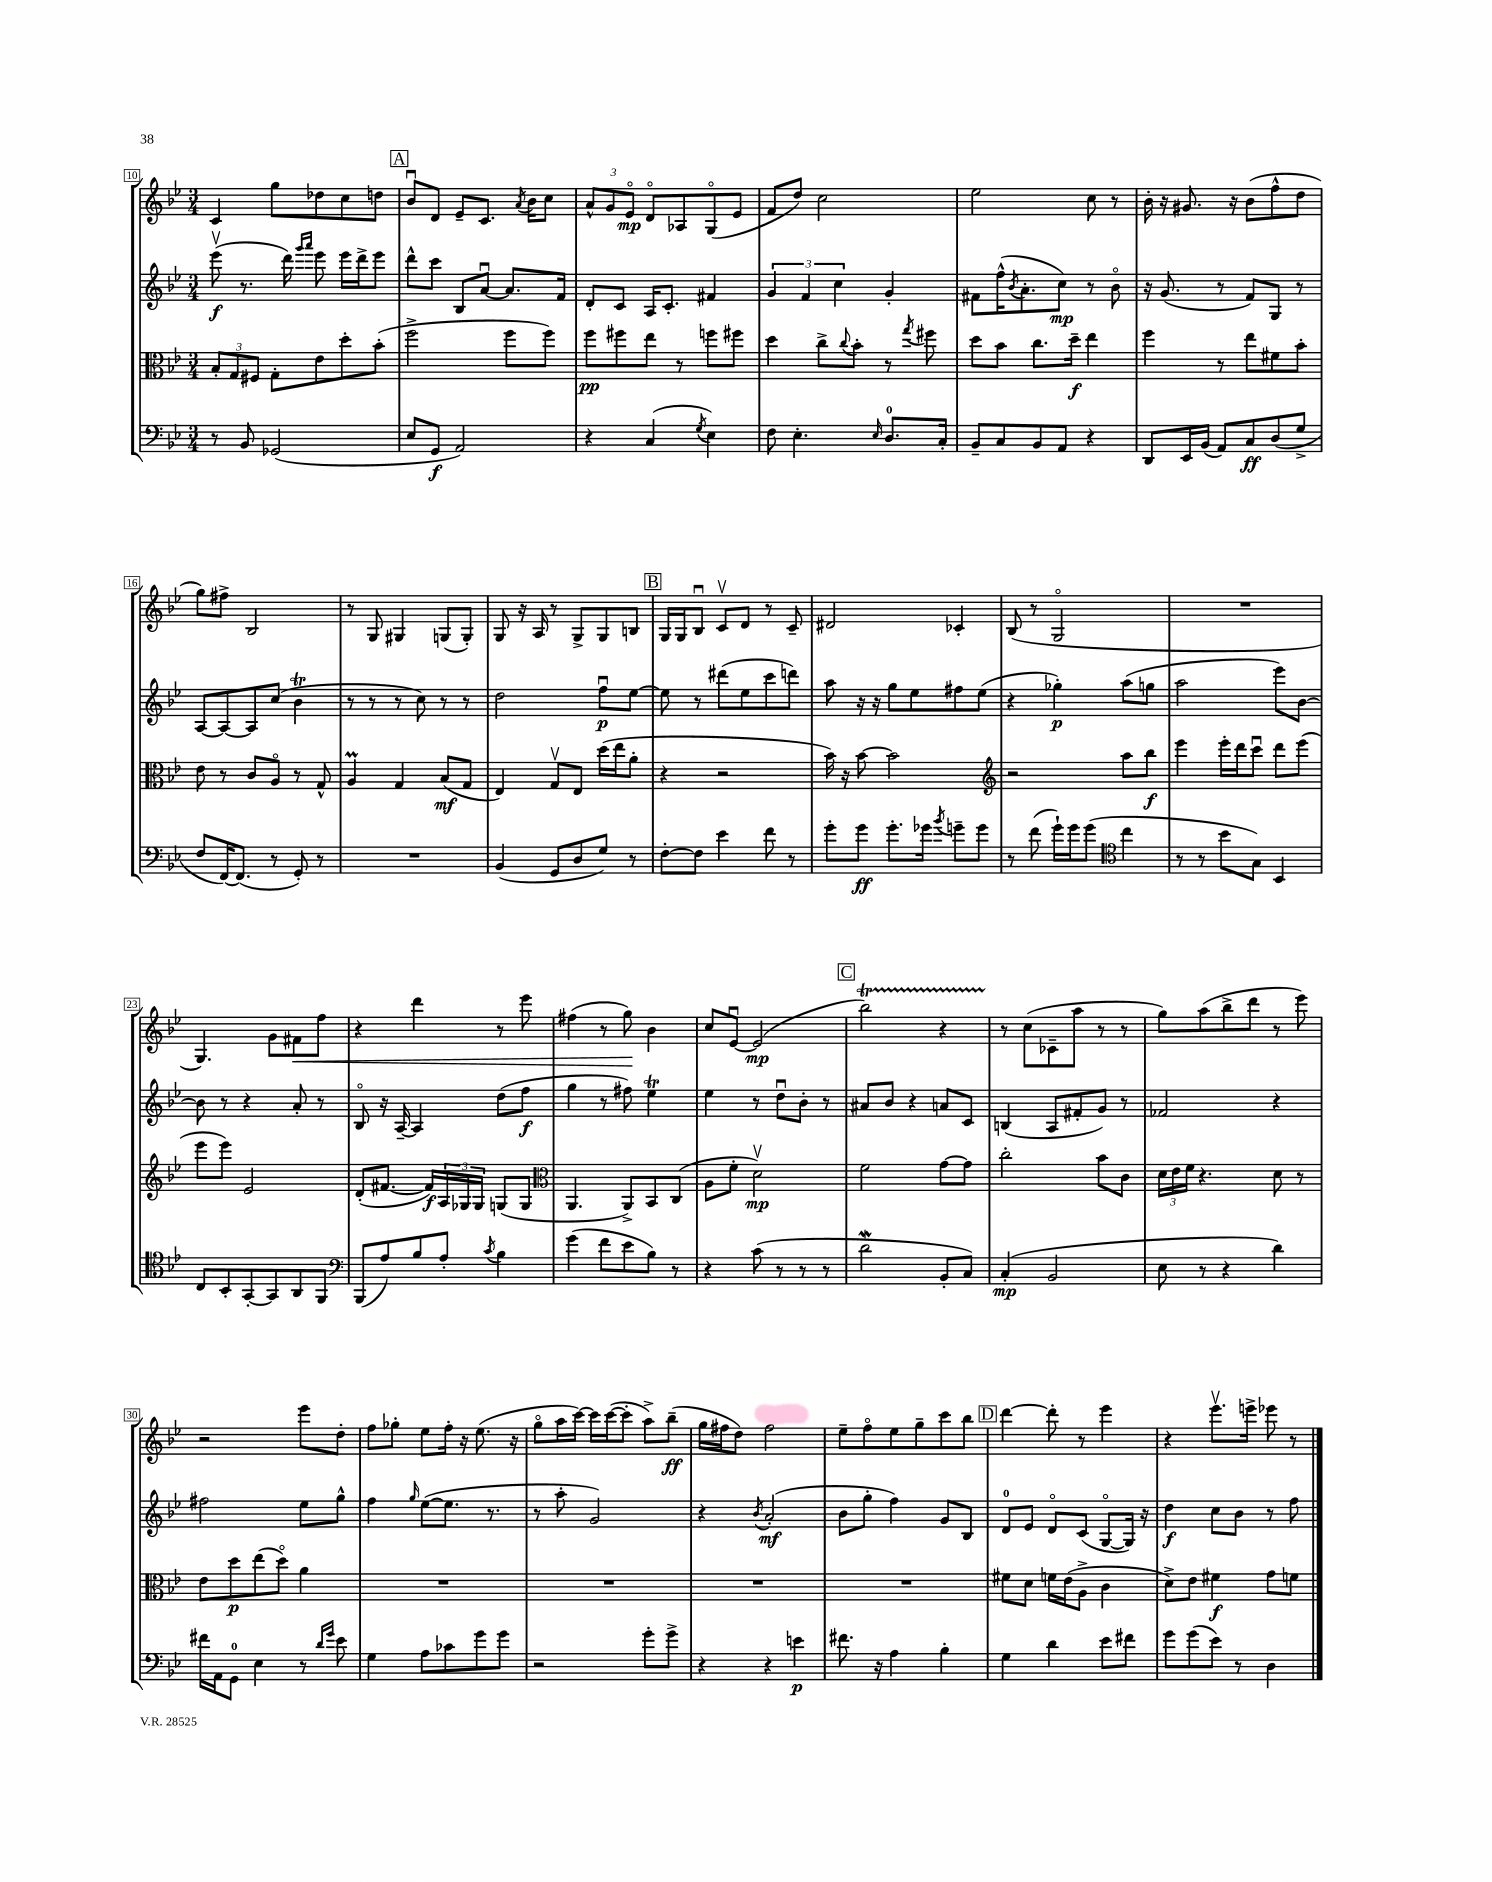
<<
\new StaffGroup <<
\new Staff = "s0" {
    \clef treble \key bes \major \numericTimeSignature \time 3/4
    c'4 g''8 des''8 c''8 d''8 |
    \mark \markup { \box "A" } bes'8\downbow d'8 ees'8-- c'8. \acciaccatura { a'8 } bes'16 c''8 |
    \tuplet 3/2 { a'8-^ g'8 ees'8\flageolet\mp } d'8\flageolet aes8 g8\flageolet( ees'8 |
    f'8 d''8) c''2 |
    ees''2 c''8 r8 |
    bes'16-. r16 gis'8. r16 bes'8( f''8-^ d''8 |
    g''8) fis''8-> bes2 |
    r8 g8 gis4 g8( g8-.) |
    g8 r16 a16 r8 g8-> g8 b8 |
    \mark \markup { \box "B" } g16 g16 bes8\downbow c'8\upbow d'8 r8 c'8-- |
    dis'2 ces'4-. |
    bes8( r8 g2\flageolet |
    R2. |
    g4.) g'8 fis'8\< f''8 |
    r4 d'''4 r8 ees'''8 |
    fis''4( r8 g''8\!) bes'4 |
    c''8 ees'8~\downbow ees'2\mp( |
    \mark \markup { \box "C" } bes''2\startTrillSpan) r4 |
    r8\stopTrillSpan c''8( ces'8-- a''8 r8 r8 |
    g''8) a''8( bes''8-> d'''8 r8 ees'''8) |
    r2 ees'''8 d''8-. |
    f''8 ges''8-. ees''8 f''16-. r16 ees''8.( r16 |
    g''8\flageolet a''16 c'''16~) c'''16 c'''16~( c'''8-. a''8->) bes''8--\ff( |
    g''16 fis''16 d''8) fis''2 |
    ees''8-- f''8\flageolet ees''8 g''8-- c'''8 bes''8 |
    \mark \markup { \box "D" } d'''4~ d'''8-. r8 ees'''4 |
    r4 ees'''8.\upbow e'''16-> ees'''8 r8 \bar "|." |
}
\new Staff = "s1" {
    \clef treble \key bes \major \numericTimeSignature \time 3/4
    ees'''8\upbow\f( r8. d'''16) \grace { g'''16 a'''16 } ees'''8 ees'''16 d'''16-> ees'''8 |
    \mark \markup { \box "A" } d'''8-^ c'''8 bes8 a'8~\downbow a'8. f'16 |
    d'8-. c'8 a16 c'8.-. fis'4 |
    \tuplet 3/2 { g'4 f'4 c''4 } g'4-. |
    fis'8 f''16-^( \acciaccatura { bes'8 } a'8.-. c''8\mp) r8 bes'8\flageolet |
    r16 g'8.( r8 f'8) g8 r8 |
    a8~ a8~ a8 c''8( bes'4\trill |
    r8 r8 r8 c''8) r8 r8 |
    d''2 f''8\downbow\p ees''8~ |
    \mark \markup { \box "B" } ees''8 r8 dis'''8( ees''8 c'''8 d'''8) |
    a''8 r16 r16 g''8 ees''8 fis''8 ees''8( |
    r4 ges''4-.\p) a''8( g''8 |
    a''2 ees'''8) bes'8~ |
    bes'8 r8 r4 a'8-. r8 |
    bes8\flageolet r16 a16~-- a4 d''8( f''8\f |
    g''4 r8 fis''8) ees''4\trill |
    ees''4 r8 d''8\downbow bes'8-. r8 |
    \mark \markup { \box "C" } ais'8 bes'8 r4 a'8 c'8 |
    b4( a8 fis'8-. g'8) r8 |
    fes'2 r4 |
    fis''2 ees''8 g''8-^ |
    f''4 \grace { g''16 } ees''8~( ees''8. r8. |
    r8 a''8-. g'2) |
    r4 \acciaccatura { bes'8 } a'2-.\mf( |
    bes'8 g''8-. f''4) g'8 bes8 |
    \mark \markup { \box "D" } d'8-0 ees'8 d'8\flageolet c'8( g8~\flageolet g16) r16 |
    d''4\f c''8 bes'8 r8 f''8 \bar "|." |
}
\new Staff = "s2" {
    \clef alto \key bes \major \numericTimeSignature \time 3/4
    \tuplet 3/2 { bes8-. g8 fis8 } g8-. ees'8 d''8-. bes'8-.( |
    \mark \markup { \box "A" } f''2-> f''8 f''8) |
    f''8\pp fis''8 ees''8 r8 f''8 fis''8 |
    d''4 c''8-> \appoggiatura { c''8 } bes'8-. r8 \acciaccatura { g''8 } fis''8 |
    d''8 bes'8 c''8. d''16--\f ees''4 |
    f''4 r8 ees''8 fis'8 bes'8-. |
    ees'8 r8 c'8 a8\flageolet r8 g8-^ |
    a4\prall g4 bes8\mf( g8 |
    ees4) g8\upbow ees8 d''16( ees''16 a'8-. |
    \mark \markup { \box "B" } r4 r2 |
    bes'16) r16 bes'8~ bes'2 |
    \clef treble r2 a''8 bes''8\f |
    ees'''4 ees'''16-. d'''16 c'''8\downbow d'''8 ees'''8( |
    ees'''8 ees'''8) ees'2 |
    d'8-.( fis'8.~ fis'16\f) \tuplet 3/2 { a16 ges16 ges16 } g8( g8 |
    \clef alto a,4. a,8->) bes,8 c8( |
    a8 f'8-. d'2\upbow\mp) |
    \mark \markup { \box "C" } f'2 g'8~ g'8 |
    c''2-. bes'8 c'8 |
    \tuplet 3/2 { d'16 ees'16 f'16 } r4. d'8 r8 |
    ees'8 d''8\p ees''8( d''8\flageolet) a'4 |
    R2. |
    R2. |
    R2. |
    R2. |
    \mark \markup { \box "D" } fis'8 d'8 f'16 ees'16( a8-> c'4 |
    d'8->) ees'8 fis'4\f g'8 f'8 \bar "|." |
}
\new Staff = "s3" {
    \clef bass \key bes \major \numericTimeSignature \time 3/4
    r8 bes,8 ges,2( |
    \mark \markup { \box "A" } ees8 g,8\f a,2) |
    r4 c4( \acciaccatura { g8 } ees4) |
    f8 ees4.-. \grace { ees16 } d8.-0 c16-. |
    bes,8-- c8 bes,8 a,8 r4 |
    d,8 ees,16 bes,16( a,8) c8\ff d8( g8-> |
    f8 f,16~) f,8.( r8 g,8-.) r8 |
    R2. |
    bes,4( g,8 d8 g8) r8 |
    \mark \markup { \box "B" } f8~-. f8 ees'4 f'8 r8 |
    g'8-. g'8\ff g'8.-. ges'16 \acciaccatura { bes'8 } g'8-- g'8 |
    r8 f'8( g'16-!) g'16 g'8( \clef tenor c''4 |
    r8 r8 bes'8 g8) bes,4 |
    c8 bes,8-. g,8~-. g,8 a,8 f,8 |
    \clef bass bes,,8( a8) bes8 a8-. \acciaccatura { c'8 } bes4 |
    g'4( f'8 ees'8 bes8) r8 |
    r4 c'8( r8 r8 r8 |
    \mark \markup { \box "C" } d'2\mordent bes,8-. c8) |
    c4-.\mp( bes,2 |
    ees8 r8 r4 d'4) |
    fis'16 a,16 g,8-0 ees4 r8 \grace { d'16 g'16 } ees'8 |
    g4 a8 ces'8 g'8 g'8 |
    r2 g'8-. g'8-> |
    r4 r4 e'4\p |
    fis'8. r16 a4 bes4-. |
    \mark \markup { \box "D" } g4 d'4 ees'8 fis'8 |
    g'8 g'8( ees'8) r8 d4 \bar "|." |
}
>>
>>
\layout { \context { \Score currentBarNumber = #10 \override BarNumber.stencil = #(make-stencil-boxer 0.1 0.3 ly:text-interface::print) } }
